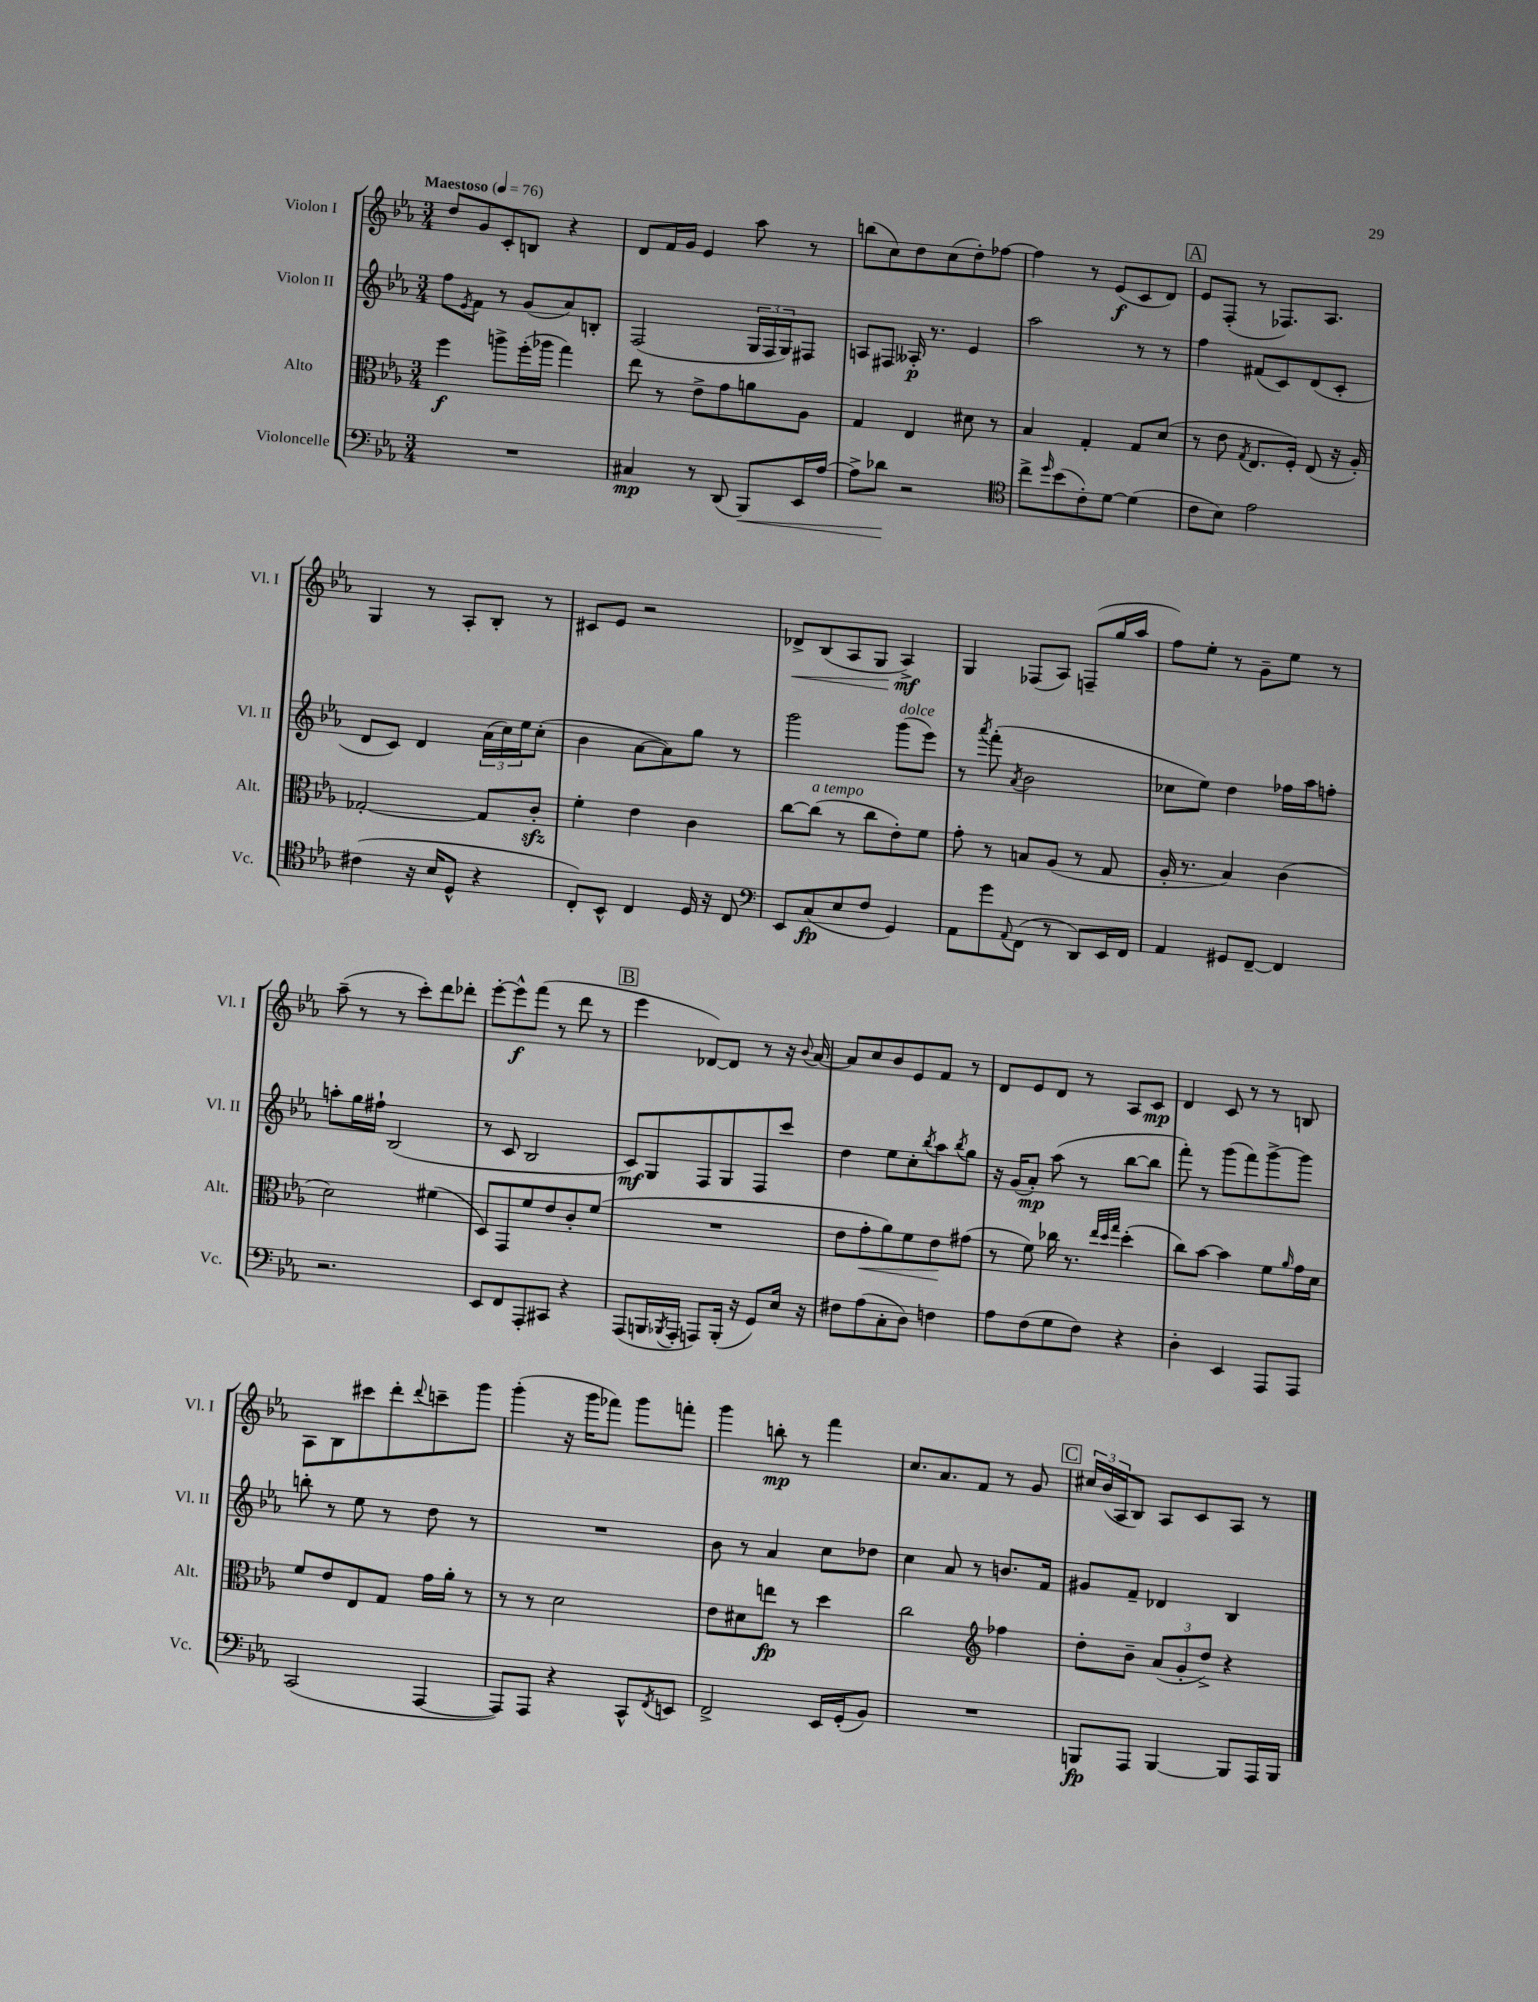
<<
\new StaffGroup <<
\new Staff = "s0" \with { instrumentName = "Violon I" shortInstrumentName = "Vl. I" } {
    \clef treble \key ees \major \numericTimeSignature \time 3/4 \tempo "Maestoso" 4 = 76
    d''8 g'8 c'8-. b8 r4 |
    d'8 f'16 g'16 ees'4 aes''8 r8 |
    b''8( c''8) d''8 c''8( d''8-.) fes''8~ |
    fes''4 r8 ees'8\f( c'8 d'8) |
    \mark \markup { \box "A" } ees'8 f8-.( r8 fes8.) aes8. |
    g4 r8 aes8-. bes8-. r8 |
    cis'8 ees'8 r2 |
    des'8->\< bes8( aes8 g8 aes4->\mf\!) |
    g4 fes8( aes8) f8--( g''16 aes''16 |
    f''8) ees''8-. r8 g'8-- ees''8 r8 |
    aes''8--( r8 r8 c'''8-.) d'''8 des'''8-. |
    ees'''8~-. ees'''8-^\f f'''8( r8 d'''8 r8 |
    \mark \markup { \box "B" } ees'''4 des'8~) des'8 r8 r16 \appoggiatura { bes'8 } aes'16~ |
    aes'8 c''8 bes'8 ees'8 f'8 r8 |
    d'8 ees'8 d'8 r8 aes8 c'8\mp |
    d'4 c'8 r8 r8 b8 |
    aes8 bes8 cis'''8 d'''8-. \appoggiatura { d'''8 } c'''8-- g'''8 |
    g'''4-.( r16 g'''16 fes'''8) g'''8 f'''8-. |
    g'''4 b''8-.\mp r8 f'''4 |
    c''8. aes'8. f'8 r8 g'8 |
    \mark \markup { \box "C" } \tuplet 3/2 { cis''16 bes'16( aes16 } bes8) aes8 c'8 aes8 r8 \bar "|." |
}
\new Staff = "s1" \with { instrumentName = "Violon II" shortInstrumentName = "Vl. II" } {
    \clef treble \key ees \major \numericTimeSignature \time 3/4
    f''8 \acciaccatura { ees'8 } f'8 r8 g'8( aes'8) b8-. |
    f2( \tuplet 3/2 { g16 f16 g16) } fis8 |
    a8 fis8 aeses16-.\p r8. ees'4 |
    aes''2 r8 r8 |
    \mark \markup { \box "A" } f''4 fis'8( c'8) d'8( c'8-. |
    d'8 c'8) d'4 \tuplet 3/2 { aes'16( c''16) ees''16 } c''8-.( |
    bes'4 aes'8~ aes'8) g''8 r8 |
    g'''2 g'''8^\markup { \italic "dolce" }( ees'''8) |
    r8 \acciaccatura { aes'''8 } f'''8-.( \acciaccatura { aes'8 } bes'2 |
    ces''8 ees''8) d''4 fes''16 aes''16 f''8-. |
    a''8-. g''16 fis''16-! bes2( |
    r8 c'8 bes2 |
    \mark \markup { \box "B" } c'8\mf) g8 f8 g8 f8 c'''8 |
    d''4 ees''8 c''8-. \acciaccatura { bes''8 } aes''8 \acciaccatura { bes''8 } g''8 |
    r16 g'16( aes'8-.\mp) aes''8( r8 bes''8~ bes''8 |
    f'''8-.) r8 g'''8( f'''8) g'''8~-> g'''8 |
    b''8-. r8 ees''8 r8 d''8 r8 |
    R2. |
    bes'8 r8 aes'4 c''8 des''8 |
    c''4 aes'8 r8 b'8. f'16 |
    \mark \markup { \box "C" } gis'8 f'8-- des'4 bes4 \bar "|." |
}
\new Staff = "s2" \with { instrumentName = "Alto" shortInstrumentName = "Alt." } {
    \clef alto \key ees \major \numericTimeSignature \time 3/4
    f''4\f a''8-> f''16-.( aes''16 g''4) |
    ees''8 r8 ees'8-> g'8 a'8 aes8 |
    g4 ees4 dis'8 r8 |
    bes4 g4-. g8 d'8( |
    \mark \markup { \box "A" } r8 ees'8 \acciaccatura { g8 } ees8. f16-.) ees8( r16 aes16-.) |
    ges2~-. ges8 c'8-.\sfz |
    f'4-. ees'4 c'4 |
    c''8~ c''8^\markup { \italic "a tempo" }( r8 c''8 ees'8-.) f'8 |
    g'8-. r8 b8 aes8( r8 g8 |
    aes16-. r8. bes4) c'4( |
    d'2) fis'4( |
    d8) g,8 f'8 ees'8 c'8-. f'8( |
    \mark \markup { \box "B" } R2. |
    ees'8 g'8-.\< aes'8) f'8 ees'8\! gis'8( |
    r8 f'8) ces''16 r8. \grace { ees''32 d''32 g''32 } d''4-.( |
    c''8) bes'8~ bes'4 f'8 \grace { aes'16 } g'16 d'16 |
    f'8 ees'8 ees8 g8 g'16 aes'16-. r8 |
    r8 r8 d'2 |
    ees'8 dis'8 e''8\fp r8 d''4 |
    c''2 \clef treble fes''4 |
    \mark \markup { \box "C" } d''8-. bes'8-- \tuplet 3/2 { aes'8( g'8-. d''8->) } r4 \bar "|." |
}
\new Staff = "s3" \with { instrumentName = "Violoncelle" shortInstrumentName = "Vc." } {
    \clef bass \key ees \major \numericTimeSignature \time 3/4
    R2. |
    cis4\mp r8 d,8( bes,,8\<) ees,16 aes16~ |
    aes8-> des'8\! r2 |
    \clef tenor c''8-> \grace { d''16 } bes'8( c'8-.) d'8~ d'4( |
    \mark \markup { \box "A" } c'8 bes8) ees'2 |
    cis'4( r16 bes16 d8-^ r4 |
    c8-.) bes,8-^ c4 d16 r16 c8 |
    \clef bass ees,8 c8\fp( ees8 f8 g,4) |
    aes,8 g'8 \appoggiatura { aes,8 } f,8( r8 d,8) ees,16 f,16 |
    aes,4 gis,8 f,8~-- f,4 |
    r2. |
    ees,8 f,8 aes,,8-. cis,8 r4 |
    \mark \markup { \box "B" } aes,,8( b,,16 \acciaccatura { bes,,8 } aes,,16-. a,,8) bes,,16-.( r16 g,8) ees16 r16 |
    fis8 aes8( c8-. d8) f4 |
    aes8 f8( g8 f8) r4 |
    d4-. ees,4 aes,,8 aes,,8 |
    c,2( aes,,4~ |
    aes,,8) aes,,8 r4 c,8-^ \acciaccatura { f,8 } e,8 |
    f,2-> ees,16 g,16-.( bes,8) |
    R2. |
    \mark \markup { \box "C" } b,,8\fp aes,,8 b,,4~ b,,8 aes,,16 b,,16 \bar "|." |
}
>>
>>
\layout { \context { \Score \remove "Bar_number_engraver" } }
